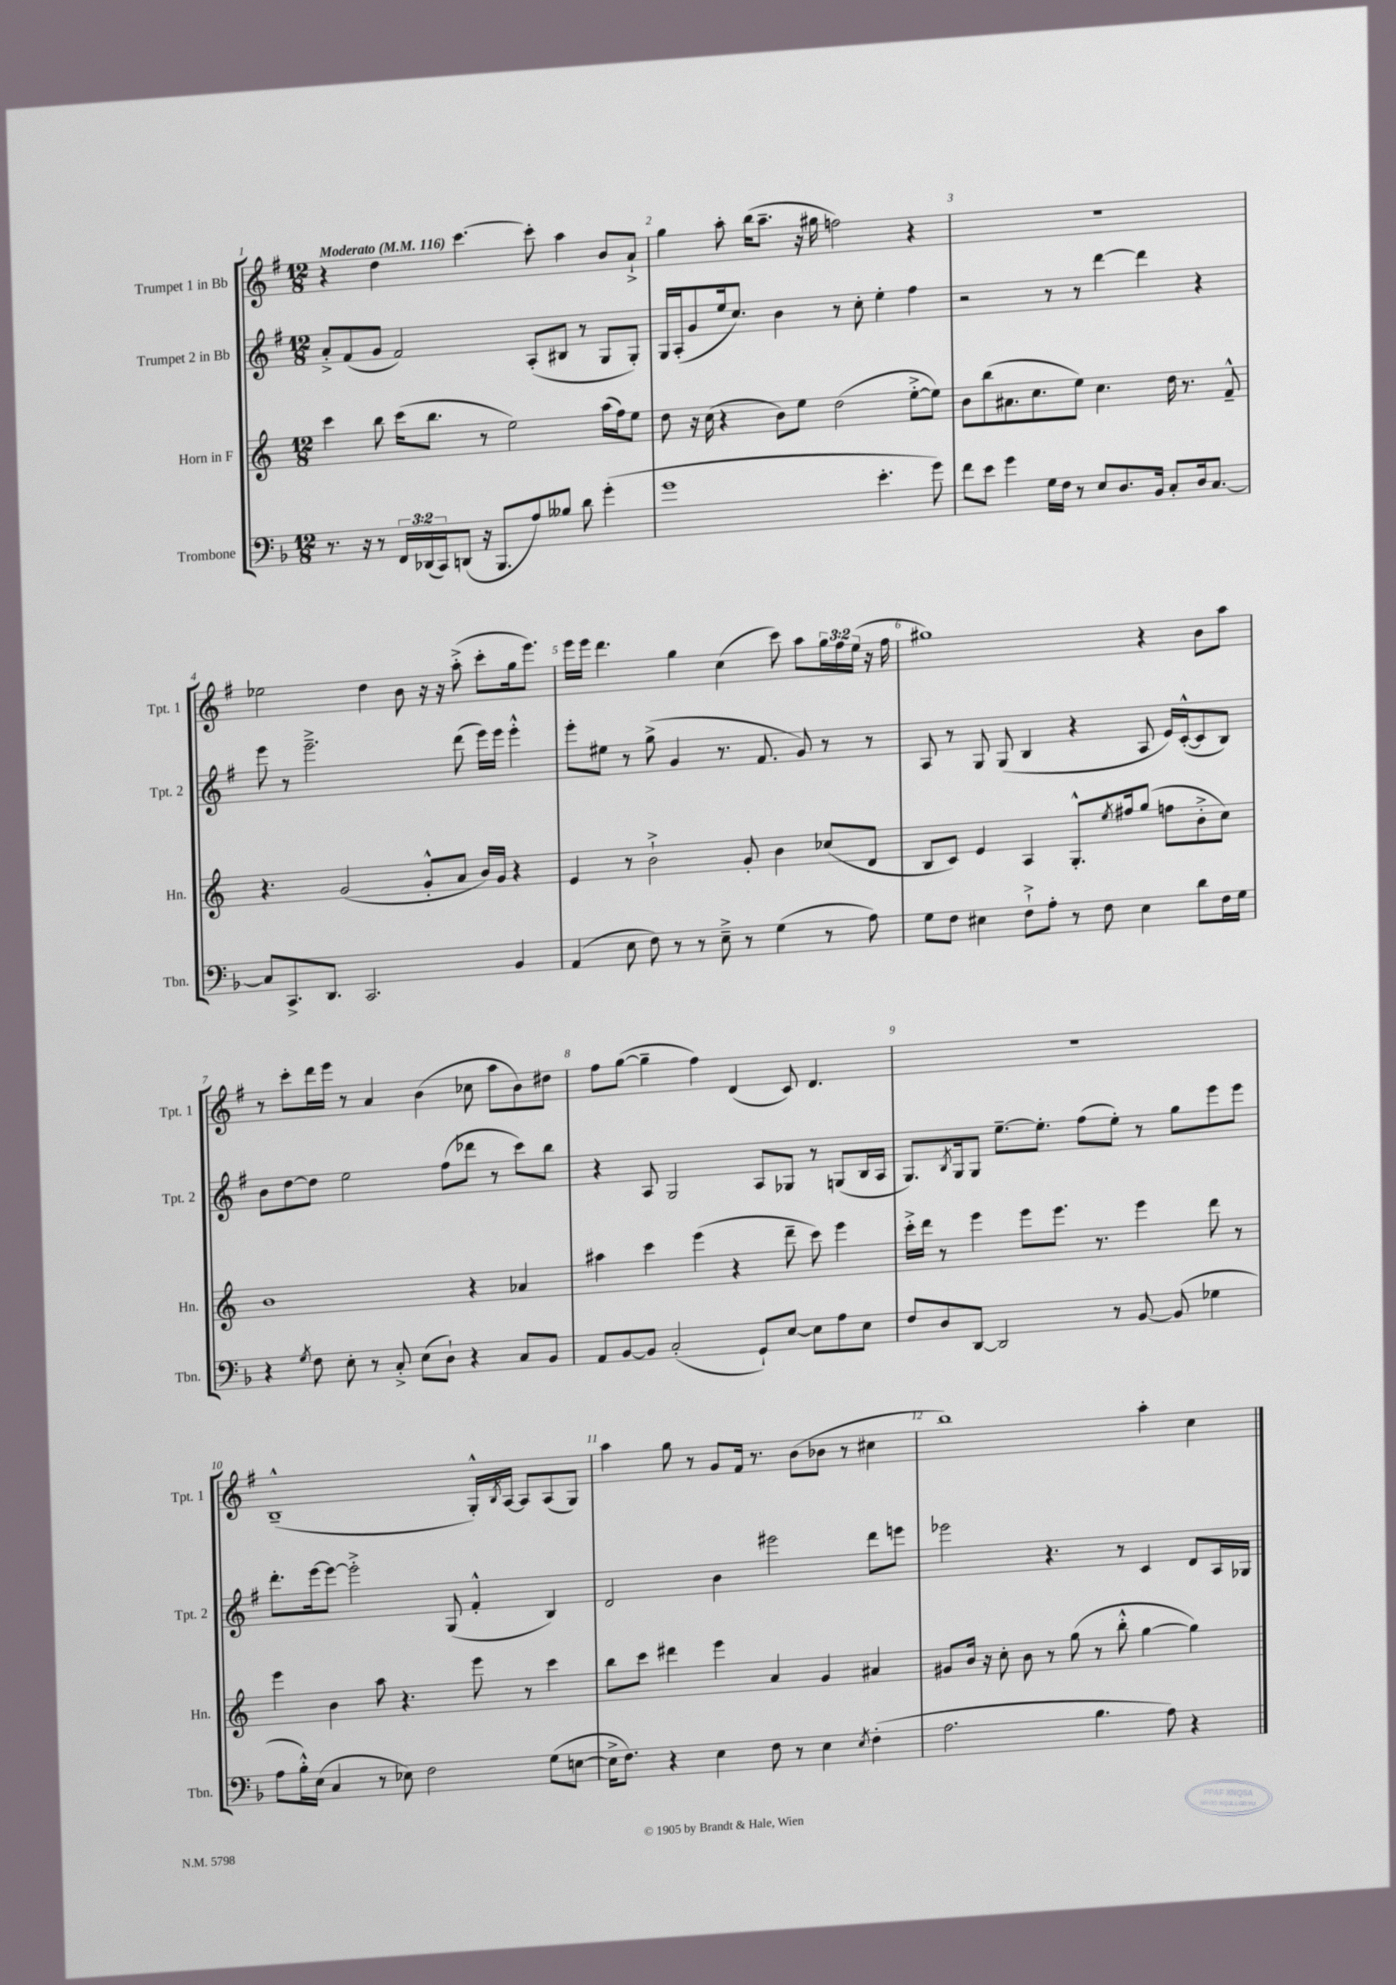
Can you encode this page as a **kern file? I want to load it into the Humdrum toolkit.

**kern	**kern	**kern	**kern
*part4	*part3	*part2	*part1
*staff4	*staff3	*staff2	*staff1
*I"Trombone	*I"Horn in F	*I"Trumpet 2 in Bb	*I"Trumpet 1 in Bb
*I'Tbn.	*I'Hn.	*I'Tpt. 2	*I'Tpt. 1
*clefF4	*clefG2	*clefG2	*clefG2
*k[b-]	*k[]	*k[f#]	*k[f#]
*M12/8	*M12/8	*M12/8	*M12/8
*MM116	*MM116	*MM116	*MM116
=1	=1	=1	=1
!	!	!	!LO:TX:a:B:t=Moderato
8.r	4ccc\	8a'^/L	4r
.	.	(8f#/	.
16r	.	.	.
8r	8bb\	8g/J	4dd\
24FF/LL	(16ccc\KL	2f#/)	.
(24DD-X/	.	.	.
.	8.bb\J	.	.
24CC/J)	.	.	.
(8DDn/J	.	.	[4.ccc\
16r	8r	.	.
8.BBB-/L	.	.	.
.	2ee\)	.	.
8A/)	.	(8A'/L	8ccc'\]
8B--X/J	.	8B#X/J	4aa\
8d\	.	8r	.
(4g'\	(16aa\LL	8G/L	8b/L
.	16ff\J)	.	.
.	8ee\J	8G'/J)	8a`^/J
=2	=2	=2	=2
1g	8dd\	16G/LL	4gg\
.	.	(16A'/J	.
.	16r	8g/	.
.	(16cc\	.	.
.	4r	16ee/k	8aa'\
.	.	8.cc/J)	.
.	.	.	(16bb\KL
.	.	.	8.aa~\J
.	8b\L)	4b\	.
.	8ee\J	.	16r
.	.	.	16gg#X\
.	(2dd\	8r	2ffn\)
.	.	8cc'\	.
4.e'\	.	4ee'\	.
.	[8ee'^\L	4ff#\	4r
8g\)	8ee\J])	.	.
=3	=3	=3	=3
8f\L	8b\L	2r	1.r
8e\J	(8bb\	.	.
4g\	8.a#X\	.	.
.	8.cc\	.	.
16G\LL	.	8r	.
16F\JJ	.	.	.
8r	8ee\J)	8r	.
8E/L	4.cc\	[4ddd\	.
8.D/	.	.	.
.	.	4ddd\]	.
16BB-/Jk	.	.	.
8C'/L	16dd\	.	.
.	8.r	.	.
16D/k	.	4r	.
[8.C/J	.	.	.
.	8f~^^/	.	.
!!LO:LB:g=z
=4	=4	=4	=4
8C/L]	4.r	8eee\	2ee-X\
8.CC^/	.	8r	.
.	.	2.eee~^\	.
8.DD/J	.	.	.
.	(2g/	.	.
2.CC/	.	.	4dd\
.	.	.	8b\
.	8g'^^/L	.	16r
.	.	.	16r
.	8a/J	(8ddd\	(8aa'^\
.	16b/LL)	16eee\LL)	8ccc'\L
.	16g/JJ	16eee\JJ	.
4BB-/	4r	4eee'^^\	16gg\k
.	.	.	8.eee\J)
=5	=5	=5	=5
(4AA/	4e/	8eee'\L	16eee\LL
.	.	.	16eee\JJ
.	.	8ee#X\J	4.ddd\
8E\	8r	8r	.
8F\)	2b`^\	(8gg^\	.
8r	.	4g/	4gg\
8r	.	.	.
8E~^\	.	8.r	(4cc\
8r	8g'/	.	.
.	.	8.f#/	.
(4G\	4b\	.	8ccc\)
.	.	8g/)	8aa\L
8r	(8cc-X/L	8r	24gg\L
.	.	.	24ff#\
.	.	.	(24ee\JJ
8A\)	8d/J	8r	16r
.	.	.	16ff#\
=6	=6	=6	=6
8G\L	8B/L	8A/	1gg#X)
8F\J	8c/J)	8r	.
4E#X\	4e/	8G/	.
.	.	(8G/	.
8F`^\L	4A/	4B/	.
8A'\J	.	.	.
8r	8.G'^^/L	4r	.
8F\	.	.	.
.	8qee/	.	.
.	16ff#X/k	.	.
4E#\	(8gg/J	8A/	4r
.	8ffn\L	16e/LL)	.
.	.	([16c'^^/J	.
8d\L	8b'^\	8c/]	8b\L
16F\L	8cc\J)	8B/J)	8aa\J
16G\JJ	.	.	.
!!LO:LB:g=z
=7	=7	=7	=7
4r	1b	8b\L	8r
.	.	[8dd\	8ccc'\L
8qG/	.	.	.
8F\	.	8dd\J]	16ddd\L
.	.	.	16eee\JJ
8E'\	.	2ee\	8r
8r	.	.	4a/
8C'^/	.	.	.
(8E\L	.	.	(4b\
8D`\J)	.	(8ff#\L	.
4r	4r	8ddd-X\J	8cc-X\
.	.	8r	8aa\L
8C/L	4a-X/	8ccc\L)	8b\)
8BB-/J	.	8bb\J	8dd#X\J
=8	=8	=8	=8
8AA/L	4aa#X\	4r	8ff#\L
[8BB-/	.	.	([8gg\J
8BB-/J]	4ccc\	8A/	4gg~\]
(2C'/	.	2G/	.
.	(4eee\	.	4ff#\)
.	4r	.	(4d/
8GG`/L)	.	8A/L	.
[8E/J	8ddd~\	8G-X/J	8c/)
8E\L]	8ccc\)	8r	4.d/
8A\	4eee\	(8Gn/L	.
8E\J	.	16B/L	.
.	.	16A/JJ	.
=9	=9	=9	=9
8F/L	16ccc'^\LL	8.G/L)	1.r
.	16ddd\JJ	.	.
8D/	8r	.	.
.	.	8qB/	.
.	.	16G/k	.
[8DD/J	4eee\	8G/J	.
2DD/]	.	[8.ee~\L	.
.	8eee\L	.	.
.	.	8.ee'\J]	.
.	8.eee\J	.	.
.	.	(8ff#\L	.
.	8.r	.	.
8r	.	8ee'\J)	.
[8BB-/	4eee\	8r	.
(8BB-/]	.	8gg\L	.
4G-X\	8ddd\	8eee\	.
.	8r	8eee\J	.
!!LO:LB:g=z
=10	=10	=10	=10
8A\L	4eee\	8.ddd'\L	(1B~^^
16B-'^^\L)	.	.	.
(16E\JJ	.	[16eee\k	.
4C/	4b\	8eee\J_	.
.	.	2eee'^\]	.
8r	8aa\	.	.
8E-X\)	4.r	.	.
2F\	.	.	.
.	.	(8G/	.
.	8eee\	4f#'^^/	16G'^^/LL)
.	.	.	8qB/
.	.	.	[16A/JJ
.	8r	.	8A/L]
(8G\L	4ccc\	4B/)	(8A/
[8En\J	.	.	8G/J)
=11	=11	=11	=11
16E^\KL]	8bb\L	2d/	4aa\
8.F\J)	.	.	.
.	8ccc\J	.	.
4r	4ddd#X\	.	8gg\
.	.	.	8r
4E\	4eee\	4b\	8g/L
.	.	.	16f#/Jk
.	.	.	8.r
8F\	4a/	2eee#X\	.
8r	.	.	(8b\L
4E\	4g/	.	8b-X\J
.	.	.	8r
8qE/	.	.	.
(4F'\	4a#X/	8ddd\L	4cc#X\
.	.	8eeen\J	.
=12	=12	=12	=12
2.A\	8g#X/L	2eee-X\	1bb)
.	16b/Jk	.	.
.	16r	.	.
.	8cc'\	.	.
.	8b\	.	.
.	8r	4.r	.
.	(8gg\	.	.
4.B-\	8r	.	.
.	8bb'^^\	8r	.
.	[4gg\	4c/	4aa'\
8A\)	.	.	.
4r	4gg\])	8d/L	4cc\
.	.	16A/L	.
.	.	16G-X/JJ	.
==	==	==	==
*-	*-	*-	*-
